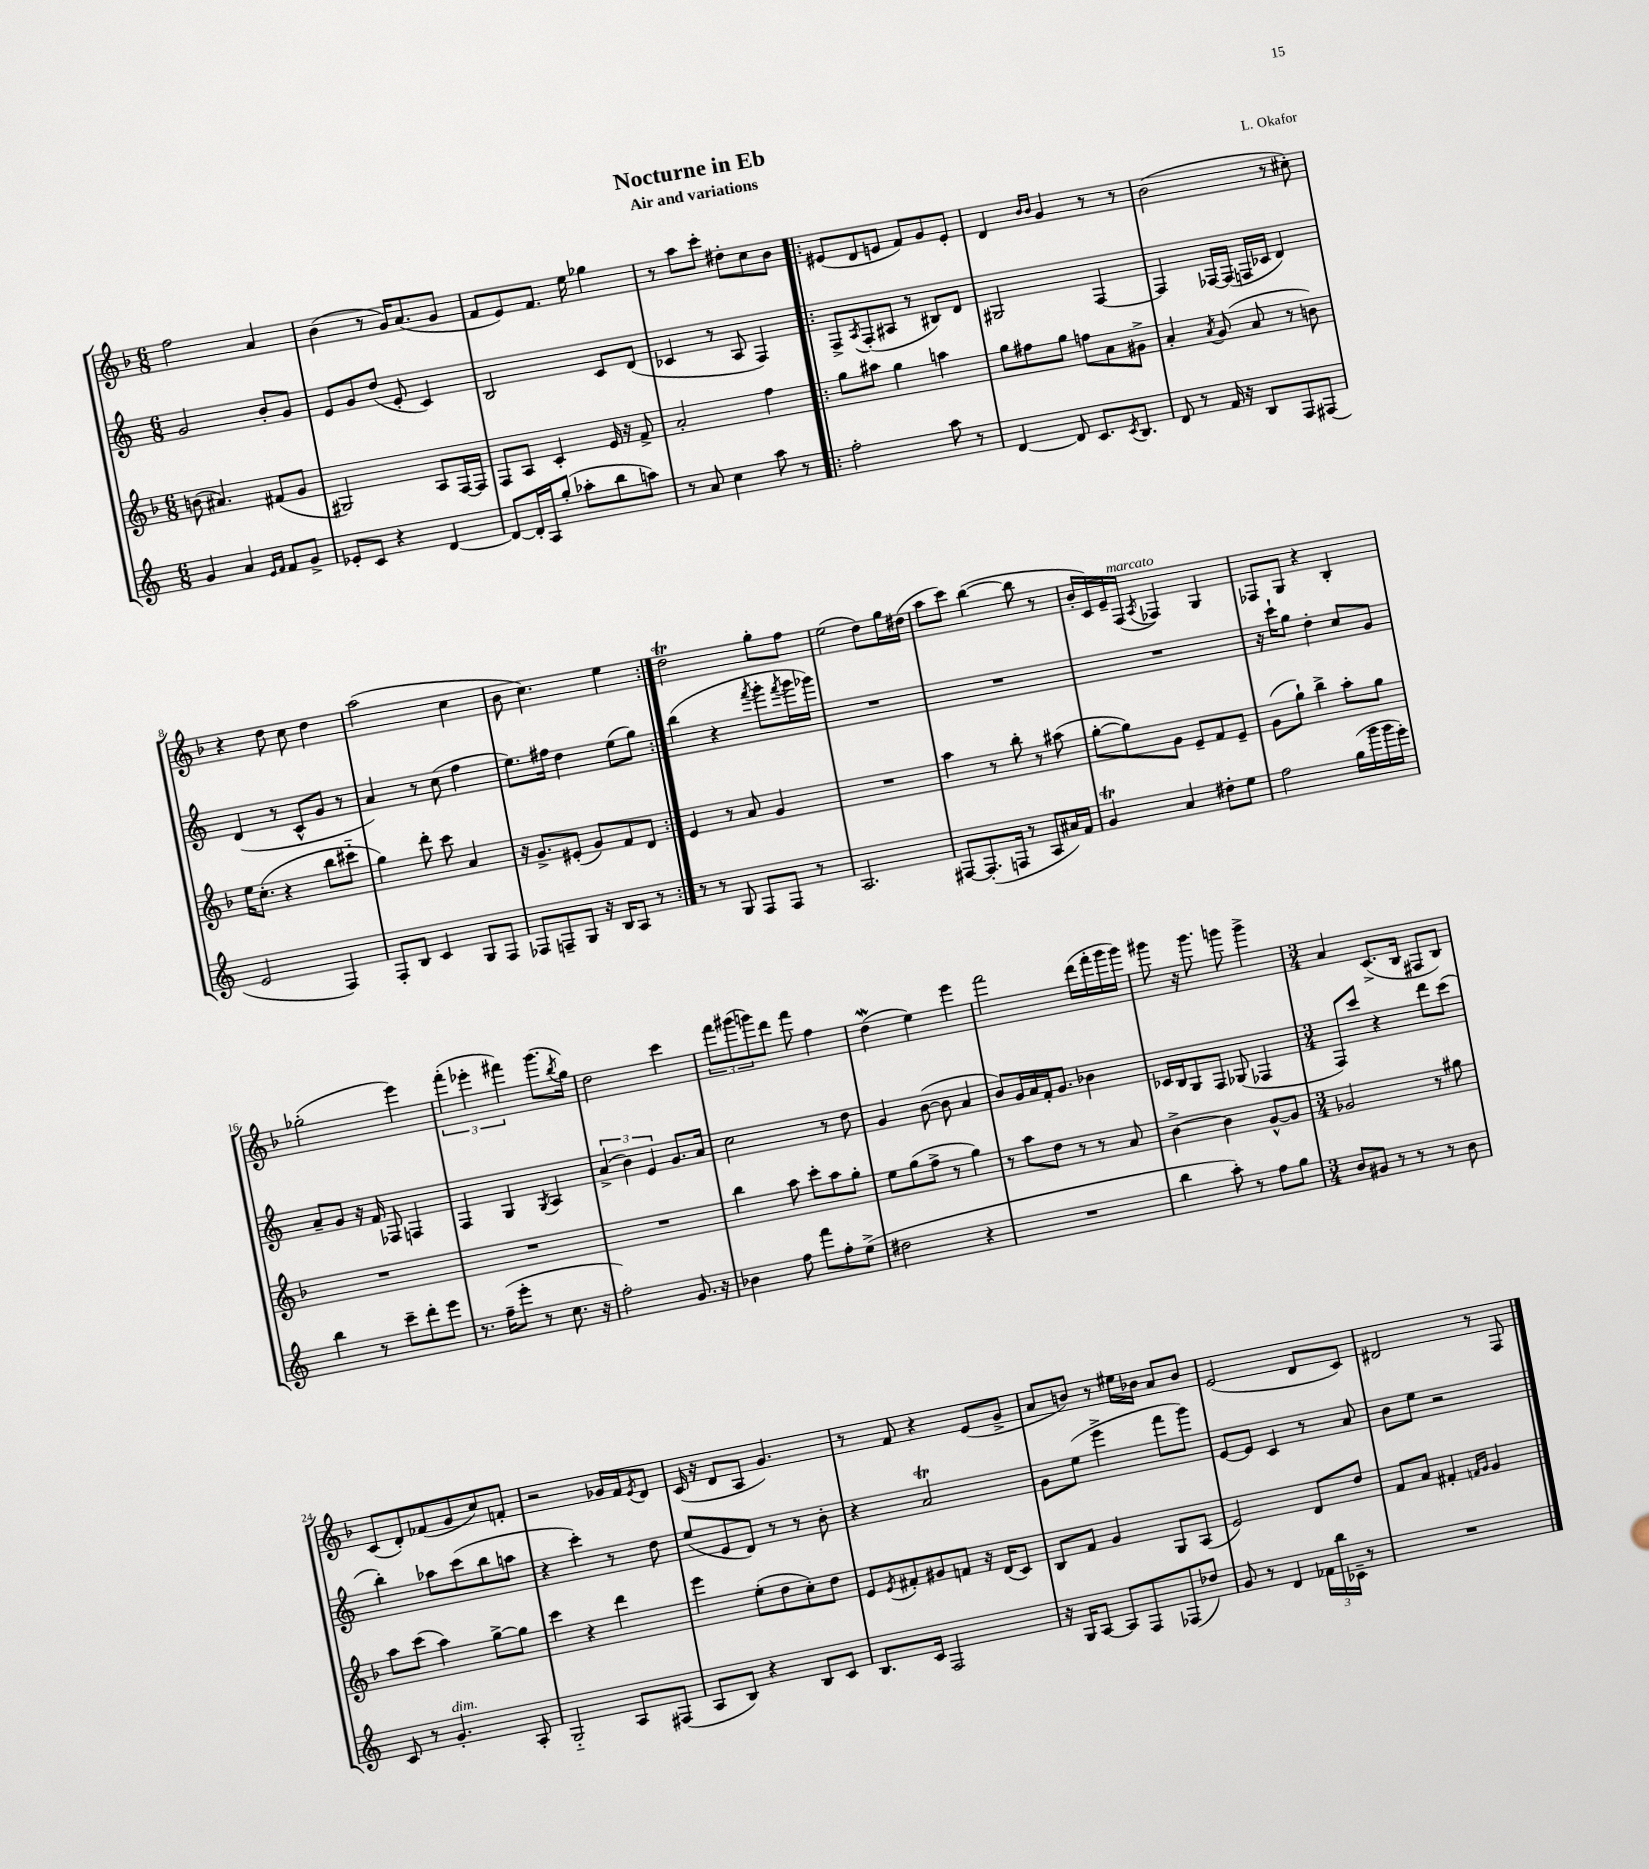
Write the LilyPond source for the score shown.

\header { title = "Nocturne in Eb" composer = "L. Okafor" subtitle = "Air and variations" }
<<
\new StaffGroup <<
\new Staff = "s0" {
    \clef treble \key f \major \numericTimeSignature \time 6/8
    f''2 a'4 |
    bes'4( r8 g'16) a'8.( g'8 |
    f'8 e'8) f'8. e''16 ges''4 |
    r8 a''8 c'''8-. dis''8-. c''8 bes'8 |
    \repeat volta 2 { eis'8( d'8 e'8 f'8) g'8 e'8-. |
    d'4 \grace { bes'16 bes'16 } g'4 r8 r8 |
    bes'2( r8 cis''8-.) |
    r4 d''8 c''8 d''4 |
    a''2( c''4 |
    bes'8 c''4.) e''4 | }
    d''2\trill g''8-. f''8 |
    e''2( d''8) g''16 dis''16( |
    a''8 c'''8) bes''4~( bes''8 r8 |
    bes'16-. c'16) e'16-- f16^\markup { \italic "marcato" }( \acciaccatura { a8 } fes4) g4 |
    fes8 g8 r4 bes4-. |
    ges''2-.( e'''4) |
    \tuplet 3/2 { f'''4-.( ees'''4-. fis'''4) } g'''8.( \acciaccatura { bes''8 } g''16) |
    d''2 c'''4 |
    \tuplet 3/2 { f'''8 gis'''8( g'''8) } d'''8 f'''8 f''4 |
    d''4\mordent( e''4) e'''4 |
    f'''2 d'''16( f'''16-. g'''16 g'''16) |
    gis'''8 r16 gis'''8. g'''8 g'''4-> |
    \numericTimeSignature \time 3/4 a'4 c'8.->( bes16 fis8 bes8) |
    c'8( d'8-.) fes'8( g'8 c''8) f'8-. |
    r2 ges'16 f'16 \acciaccatura { e'8 } d'8 |
    c'16( r16 d'8 a8 g'4.) |
    r8 f'8 r4 e'8( g'8-> |
    a'8 b'8) r8 eis''16 bes'16 a'8 bes'8 |
    e'2( d'8 c'8) |
    dis'2 r8 f8 \bar "|." |
}
\new Staff = "s1" {
    \clef treble \key c \major \numericTimeSignature \time 6/8
    g'2 b'8-. g'8 |
    e'8 g'8 d''8( e'8-. c'4) |
    b2 c'8 d'8( |
    ces'4 r8 a8 f4) |
    \repeat volta 2 { f8-> \acciaccatura { a8 } f8-.( ais8 r8 bis8) d'8 |
    gis2 f4~ |
    f4 fes16~ fes16( f16 ces'16 d'4) |
    d'4( r8 c'8-^ g'8 r8 |
    a'4) r8 c''8( f''4 |
    e''8.) fis''16 d''4 e''8( g''8) | }
    b''4( r4 \acciaccatura { f'''8 } g'''8-. \acciaccatura { f'''8 } g'''16 ges'''16) |
    R2. |
    R2. |
    R2. |
    r16 c'''16-! g''8 d''4-. c''8 g'8 |
    a'8-- g'8 r16 f'16 fes8 f4 |
    f4 g4 \acciaccatura { g8 } a4 |
    \tuplet 3/2 { a'4->( b'4) e'4 } g'8. a'16 |
    c''2 r8 d''8 |
    g'4 b'8~( b'8 a'4 |
    b'8) g'16 a'16 f'16-. g'8. bes'4 |
    ces'16 b16 g8 f8 ges8( fes4 |
    \numericTimeSignature \time 3/4 f8) c'''8 r4 d'''8 c'''8( |
    b''4-.) aes''8 c'''8( b''8 a''8 |
    r4 c'''4-.) r8 d''8 |
    e''8( e'8 d'8) r8 r8 b'8-. |
    r4 a'2\trill |
    g'8 e''8( e'''4-> f'''8 g'''8) |
    e'8~ e'8 c'4 r8 a'8 |
    b'8 e''8 r2 \bar "|." |
}
\new Staff = "s2" {
    \clef treble \key f \major \numericTimeSignature \time 6/8
    b'8( ais'4.) fis'8( g'8 |
    gis2) a8 f16~ f16 |
    f8 a8 c'4-. e'16 r16 f'8-> |
    a'2-. f''4 |
    \repeat volta 2 { g''8 ais''8 g''4 a''4 |
    g''8 fis''8 g''8 f''8 a'8 gis'8-> |
    a'4-. \acciaccatura { a'8 } g'8( a'8 r8 b'8) |
    e''16 c''8.-.( r4 bes''8 cis'''8-_ |
    g''4) d'''8-. c'''8 a'4 |
    r16 g'8.-> eis'8-.( g'8) f'8 d'8 | }
    e'4 r8 a'8 g'4 |
    R2. |
    a''4 r8 bes''8-. r8 ais''8( |
    g''8~-. g''8) g'8 e'8-- f'8 e'8-- |
    g'8( g''8-!) bes''4-> a''8-. g''8 |
    R2. |
    R2. |
    R2. |
    bes''4 a''8 c'''8-. a''8 g''8-. |
    e''8 g''8( f''8-> r8 g''4) |
    r8 a''8 d''8 r8 r8 a'8 |
    bes'4~-> bes'4 g'8~-^ g'8 |
    \numericTimeSignature \time 3/4 ges'2 r8 gis''8 |
    a''8 c'''8( a''4) g''8~-> g''8 |
    c'''4 r4 d'''4 |
    e'''4 e''8-.( d''8 c''8-.) d''8 |
    e'8 \acciaccatura { e'8 } fis'8-. gis'8 f'8 r16 d'16( c'8) |
    bes8 f'8 g'4 g8 a8( |
    e'2) d'8 d''8 |
    f'8 a'8 fis'4-. \grace { f'16 g'16 } g'4 \bar "|." |
}
\new Staff = "s3" {
    \clef treble \key c \major \numericTimeSignature \time 6/8
    g'4 a'4 \grace { e'16 f'16 } f'8 g'8-> |
    ees'8-. c'8 r4 d'4~ |
    d'8~ d'16-. a16 g''8-.( aes''8-. b''8 a''8) |
    r8 a'8 c''4 a''8 r8 |
    \repeat volta 2 { f''2-. a''8 r8 |
    d'4~ d'8 c'8. \acciaccatura { c'8 } b8. |
    d'8 r8 f'16 r16 b8 f8 fis8( |
    e'2 f4) |
    f8-. b8 c'4 g8 f8 |
    fes8 f8-- g8 r16 b16 a8 r8 | }
    r8 r8 g8 f8 f8 r8 |
    a2. |
    fis8~ fis8.-.( f16 r8 a8 ais'16) f'16 |
    g'4\trill a'4 dis''8-. e''8 |
    f''2 g''16( g'''16 g'''16 e'''16-.) |
    b''4 r8 c'''8-- d'''8-. e'''8 |
    r8. f''16--( e'''8-. r8 c''8. r16 |
    f''2-.) g'8. r16 |
    bes'4 f''8 f'''8 f''8-. e''8->( |
    dis''2 r4 |
    R2. |
    b''4 a''8-.) r8 f''8 g''8 |
    \numericTimeSignature \time 3/4 b'8 gis'8 r8 r8 r8 b'8 |
    c'8 r8 g'4.-.^\markup { \italic "dim." } a8-. |
    g2-_ a8 fis8( |
    a8 b8) r4 b8 c'8 |
    b8. c'16 f2 |
    r16 g16 a8~ a8 f8 fes8( des''8) |
    g'8 r8 d'4 \tuplet 3/2 { fes'16 b''16 ces'16-- } r8 |
    R2. \bar "|." |
}
>>
>>
